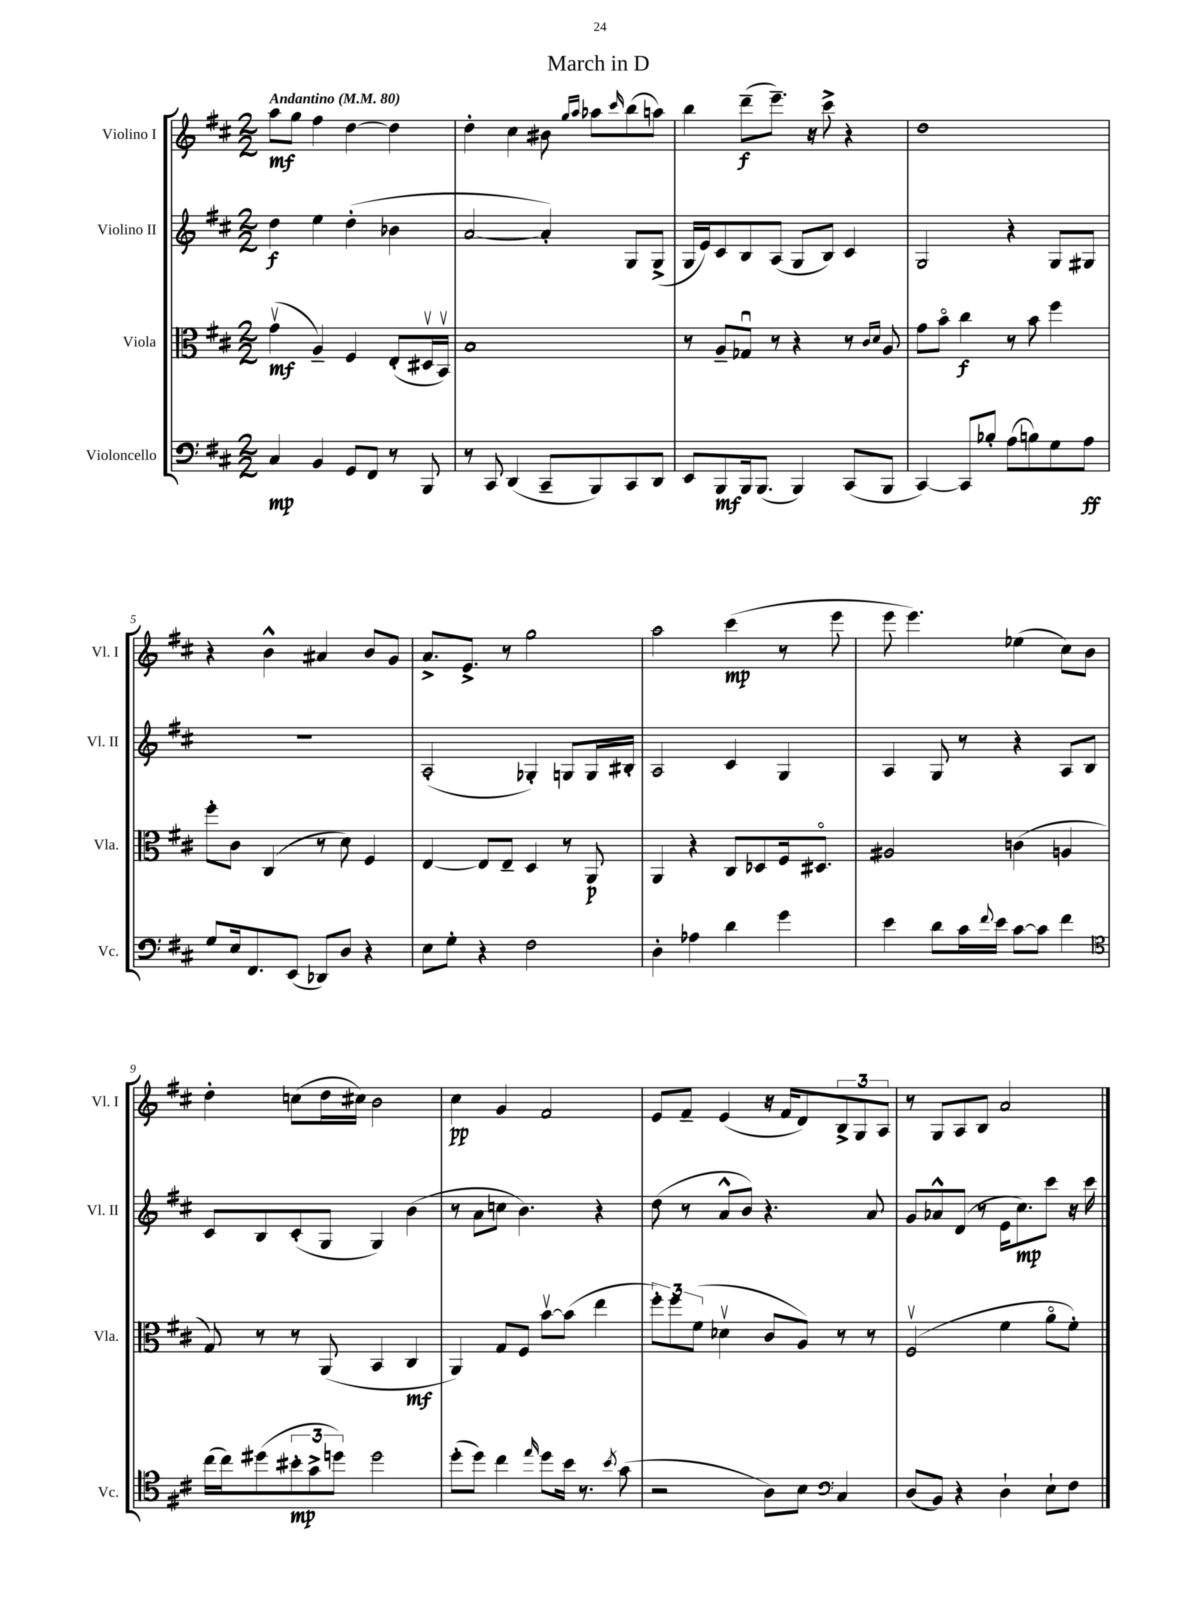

**kern	**kern	**kern	**kern
*staff4	*staff3	*staff2	*staff1
*clefF4	*clefC3	*clefG2	*clefG2
*k[f#c#]	*k[f#c#]	*k[f#c#]	*k[f#c#]
*M2/2	*M2/2	*M2/2	*M2/2
*MM80	*MM80	*MM80	*MM80
4C#/	(4gv\	4dd\	8aa\L
.	.	.	8gg\J
4BB/	4A~/)	4ee\	4ff#\
8GG/L	4F#/	(4dd'\	[4dd\
8FF#/J	.	.	.
8r	(8E'/L	4b-\	4dd\]
8BBB/	16D#v/L	.	.
.	16BBv/JJ)	.	.
=	=	=	=
8r	1B	[2a/	4dd'\
8CC#/	.	.	.
(4DD/	.	.	4cc#\
8CC#~/L	.	4a'/])	8b#\
.	.	.	16qqgg/LL
.	.	.	16qqaa/JJ
8BBB/)	.	.	8aa-\L
.	.	.	16qqccc#/
8CC#/	.	8G/L	(8bb\
8DD/J	.	(8G^/J	8aa\J)
=	=	=	=
8EE/L	8r	16G/LL	4bb\
.	.	16e/J)	.
8BBB/	8A~/L	8c#/	.
16BBB/k	8G-u/J	8B/	(8ddd~\L
(8.BBB/J	.	.	.
.	8r	(8A/J	8.eee~\J)
4BBB/)	4r	8G/L	.
.	.	.	16r
.	.	8B/J)	8ccc#^\
(8CC#/L	8r	4c#/	4r
.	16qqc#/LL	.	.
.	16qqd/JJ	.	.
8BBB/J	8A/	.	.
=	=	=	=
[4CC#/)	8g\L	2G/	1dd
.	8bo\J	.	.
8CC#/]L	4cc#\	.	.
8B-'/J	.	.	.
(8A\L	8r	4r	.
8B\)	8b\	.	.
8G\	4ff#\	8G/L	.
8A\J	.	8G#/J	.
=	=	=	=
8G/L	8ff#'\L	1r	4r
16E/k	8c#\J	.	.
8.FF#/	.	.	.
.	(4C#/	.	4b^^\
(8EE/J	.	.	.
8DD-/L)	8r	.	4a#/
8D/J	8d\)	.	.
4r	4F#/	.	8b/L
.	.	.	8g/J
=	=	=	=
8E\L	[4E/	(2A'/	8.a^/L
8G'\J	.	.	.
.	.	.	8.e^/J
4r	8E/]L	.	.
.	8E~/J	.	8r
2F#\	4D/	4G-'/)	2gg\
.	8r	8G/L	.
.	8AA/	16G/L	.
.	.	16B#'/JJ	.
=	=	=	=
4D'\	4AA/	2A/	2aa\
4A-\	4r	.	.
4d\	8C#/L	4c#/	(4ccc#\
.	8D-/	.	.
4g\	16F#/k	4G/	8r
.	8.D#o/J	.	.
.	.	.	8eee\
=	=	=	=
4e\	2A#/	4A/	8eee\
.	.	.	4.eee\)
8d\L	.	8G/	.
16c#\L	.	8r	.
8qqf#/	.	.	.
16e\JJ	.	.	.
[8c#\L	(4c\	4r	(4ee-\
8c#\]J	.	.	.
4f#\	4A/	8A/L	8cc#\L)
.	.	8B/J	8b\J
=	=	=	=
*clefC4	*	*	*
(16cc#\LL	8G/)	8c#/L	4dd'\
16cc#\J)	.	.	.
(8dd#\	8r	8B/	.
12b#'\	8r	(8c#'/	(8cc\L
12g^\	.	.	.
.	(8AA/	8G/J	16dd\L
12dd\J)	.	.	.
.	.	.	16cc#\JJ)
2dd\	4BB/	4G/)	2b\
.	4C#/	(4b\	.
=	=	=	=
(8dd'\L	4AA/)	8r	4cc#\
8dd\J)	.	8a\L	.
4cc#\	8G/L	8cc\J	4g/
.	8F#/J	4.b\)	.
16qqee/	.	.	.
8dd\L	[8bv\L	.	2f#/
16b\Jk	(8b\]J	.	.
8.r	.	.	.
.	4ee\	4r	.
8qb/	.	.	.
(8g\	.	.	.
=	=	=	=
2r	12ff#'\L)	(8dd\	8e/L
.	12ff#\	.	.
.	.	8r	8f#~/J
.	(12f#\J	.	.
.	4d-v\	8a^^/L	(4e/
.	.	8b/J)	.
8A\L)	8c#/L	4.r	16r
.	.	.	16f#/LK
8B\J	8A/J)	.	8d/)
*clefF4	*	*	*
4C#/	8r	.	12B^/
.	.	.	12G/
.	8r	8a/	.
.	.	.	12A/J
=	=	=	=
(8D/L	(2F#v/	8g/L	8r
8BB/J)	.	8a-^^/	8G/L
4r	.	(8d/J	8A/
.	.	8r	8B/J
4D`\	4f#\	16e\LK	2a/
.	.	8.cc#\)	.
8E`\L	8ao\L	8ccc#\J	.
8F#\J	8f#'\J)	16r	.
.	.	16ccc#\	.
==	==	==	==
*-	*-	*-	*-
